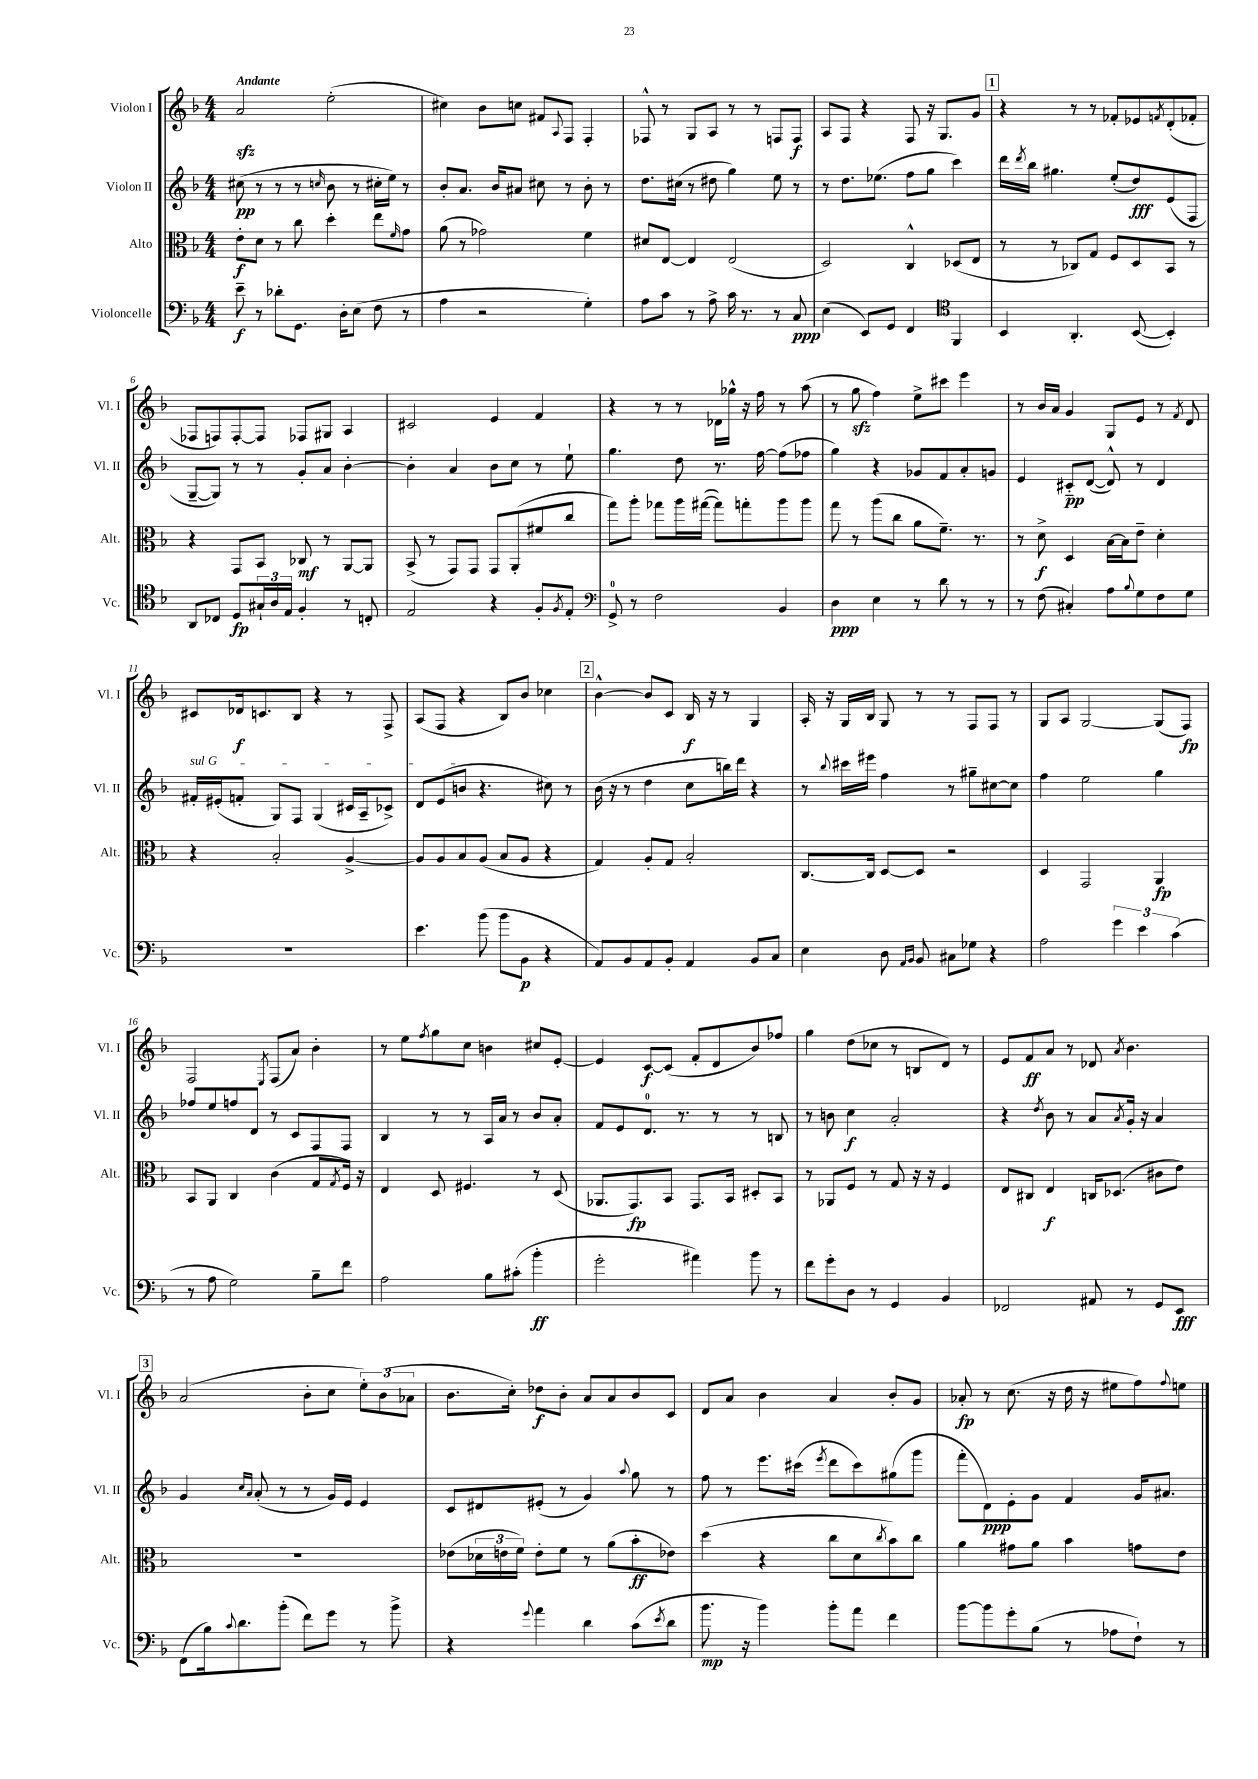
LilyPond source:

<<
\new StaffGroup <<
\new Staff = "s0" \with { instrumentName = "Violon I" shortInstrumentName = "Vl. I" } {
    \clef treble \key f \major \numericTimeSignature \time 4/4 \tempo "Andante"
    a'2\sfz e''2-.( |
    cis''4) bes'8 c''8 fis'8 \appoggiatura { a8 } f8 f4-. |
    fes8-^ r8 g8 a8 r8 r8 f8 f8\f |
    a8 f8 r4 f8 r16 g8. g'8 |
    \mark \markup { \box "1" } r4 r8 r8 fes'8-. ees'8 \acciaccatura { f'8 } d'8-.( fes'8-. |
    fes8 f8) f8~-. f8 fes8 gis8 a4 |
    cis'2 e'4 f'4 |
    r4 r8 r8 des'16 ges''16-^ r16 f''16 r8 a''8( |
    r8 g''8\sfz f''4) e''8-> cis'''8 e'''4 |
    r8 bes'16 a'16 g'4 g8 e'8 r8 \acciaccatura { f'8 } d'8 |
    cis'8 des'16\f c'8. bes8 r4 r8 f8-> |
    a8( f8 r4 bes8) bes'8 ces''4 |
    \mark \markup { \box "2" } bes'4~-^ bes'8 c'8 bes16\f r16 r8 g4 |
    a16-. r16 g16 bes16 g8 r8 r8 f8 f8 r8 |
    g8 a8 g2~ g8( f8\fp) |
    f2 \acciaccatura { e8 } f8( a'8) bes'4-. |
    r8 e''8 \acciaccatura { f''8 } g''8 c''8 b'4 cis''8 e'8~-. |
    e'4 c'8~\f c'8( f'8-. d'8 bes'8) fes''8 |
    g''4 d''8( ces''8 r8 b8 d'8) r8 |
    e'8 f'8\ff a'8 r8 des'8 \acciaccatura { a'8 } bes'4. |
    \mark \markup { \box "3" } a'2( bes'8-. c''8 \tuplet 3/2 { e''8-.) bes'8( aes'8 } |
    bes'8. c''16-.) des''8\f bes'8-. a'8 a'8 bes'8 c'8 |
    d'8 a'8 bes'4 a'4 bes'8-. g'8 |
    aes'8-.\fp r8 c''8.( r16 d''16 r16 eis''8 f''8) \appoggiatura { f''8 } e''8 \bar "|." |
}
\new Staff = "s1" \with { instrumentName = "Violon II" shortInstrumentName = "Vl. II" } {
    \clef treble \key f \major \numericTimeSignature \time 4/4
    cis''8\pp( r8 r8 r8 \grace { c''16 } bes'8 r8 cis''16-. e''16) r8 |
    bes'8-. a'8. bes'16 ais'8 cis''8 r8 bes'8-. r8 |
    d''8. cis''16( r8 dis''8 g''4) e''8 r8 |
    r8 d''8. ees''8.( f''8 g''8 c'''4) |
    \mark \markup { \box "1" } d'''16 \acciaccatura { d'''8 } bes''16 gis''4. e''8-.( d''8\fff) e'8( f8 |
    g8~-- g8) r8 r8 g'8-. a'8 bes'4~-. |
    bes'4-. a'4 bes'8 c''8 r8 e''8-! |
    g''4. d''8 r8. f''16~ f''8( fes''8 |
    g''4) r4 ges'8 f'8 a'8-. g'8 |
    e'4 cis'8-_\pp d'8~( d'8-^) r8 d'4 |
    \once \override TextSpanner.bound-details.left.text = \markup { \italic "sul G" } fis'16-.\startTextSpan eis'16-.( f'8-. g8) f8 g4( cis'16 a16-- ces'8->) |
    d'8 e'8( b'8\stopTextSpan r4. cis''8) r8 |
    \mark \markup { \box "2" } bes'16( r16 r8 d''4 c''8 b''16) d'''16 r4 |
    r8 \appoggiatura { bes''8 } cis'''16 eis'''16 f''4 r8 gis''8-- cis''8~ cis''8 |
    f''4 e''2 g''4 |
    fes''8 e''8 f''8 d'8 r8 c'8 f8 f8 |
    bes4 r8 r8 a16 a'16 r8 bes'8 a'8-. |
    f'8 e'8 d'8.-0 r8. r8 r8 b8 |
    r8 b'8 c''4\f a'2-. |
    r4 \acciaccatura { d''8 } bes'8 r8 a'8 \acciaccatura { a'8 } g'16-. r16 a'4 |
    \mark \markup { \box "3" } g'4 \grace { c''16 a'16 } a'8-.( r8 r8 g'16) e'16 e'4 |
    c'8 dis'8 eis'8-.( r8 g'4) \appoggiatura { a''8 } g''8 r8 |
    f''8 r8 e'''8. cis'''16( \acciaccatura { e'''8 } d'''8 cis'''8) gis''8( g'''8 |
    f'''8-. d'8\ppp) e'8-. g'8 f'4 g'16 ais'8. \bar "|." |
}
\new Staff = "s2" \with { instrumentName = "Alto" shortInstrumentName = "Alt." } {
    \clef alto \key f \major \numericTimeSignature \time 4/4
    e'8-.\f d'8 r8 c''8 d''4-. e''8 \grace { f'16 } g'8 |
    a'8( r8 ges'2) f'4 |
    dis'8 e8~ e4 e2( |
    d2) c4-^ des8( e8 |
    \mark \markup { \box "1" } r8 r8 ces8) g8 f8 d8 bes,8 r8 |
    r4 g,8 bes,8 ces8\mf r8 a,8~ a,8 |
    bes,8->( r8 g,8) g,8 g,8 a,8-.( fis'8 c''8 |
    g''8) a''8-. ges''8 a''16 gis''16~( gis''8) g''8-. a''8 a''8 |
    g''8 r8 a''8( c''8 a'8 f'8.--) r8. |
    r8 d'8->\f d4 bes16~ bes16 e'8-- d'4-. |
    r4 bes2-. a4~-> |
    a8 a8 bes8 a8( bes8 a8 r4 |
    \mark \markup { \box "2" } g4) a8-. g8 bes2-. |
    c8.~ c16 d8~ d8 r2 |
    d4 g,2 a,4\fp |
    bes,8 a,8 c4 c'4( g8 \acciaccatura { g8 } f16) r16 |
    e4 d8 fis4. r8 d8( |
    aes,8. g,8.\fp) bes,8 g,8. bes,16 dis8-. bes,8 |
    r8 aes,8 f8 r8 g8 r16 r16 f4 |
    e8 cis8 e4\f c16 des8.( cis'8 e'8) |
    \mark \markup { \box "3" } R1 |
    ees'8( \tuplet 3/2 { des'16 e'16 f'16) } e'8-. f'8 r8 a'8( bes'8-.\ff ees'8) |
    d''4( r4 c''8 d'8 \acciaccatura { c''8 } bes'8) c''8 |
    a'4 gis'8 a'8 bes'4 g'8 e'8 \bar "|." |
}
\new Staff = "s3" \with { instrumentName = "Violoncelle" shortInstrumentName = "Vc." } {
    \clef bass \key f \major \numericTimeSignature \time 4/4
    e'8--\f r8 des'8-. g,8. d16-. e8( f8 r8 |
    a4 r2 g4-.) |
    a8 c'8 r8 a8-> c'16 r8. r8 c8\ppp |
    e4( e,8) g,8 f,4 \clef tenor f,4 |
    \mark \markup { \box "1" } bes,4 a,4.-. bes,8~( bes,4-.) |
    a,8 ces8 d8\fp \tuplet 3/2 { gis16-! a16 e16 } f4-. r8 c8-. |
    e2 r4 f8-. \acciaccatura { f8 } e8-. |
    \clef bass g,8-0-> r8 f2 bes,4 |
    d4\ppp e4 r8 d'8 r8 r8 |
    r8 f8( cis4-.) a8 \appoggiatura { bes8 } g8 f8 g8 |
    R1 |
    e'4. bes'8( bes'8 bes,8\p r4 |
    \mark \markup { \box "2" } a,8) bes,8 a,8 bes,8-. a,4 bes,8 c8 |
    e4 d8 \grace { a,16 bes,16 } bes,8 cis8 ges8 r4 |
    a2 \tuplet 3/2 { g'4 e'4 c'4( } |
    r8 a8 g2) bes8-- f'8 |
    a2 bes8 cis'8-.( bes'4-.\ff |
    g'2-. ais'4) bes'8 r8 |
    f'8 g'8-. d8 r8 g,4 bes,4 |
    fes,2 ais,8 r8 g,8 e,8\fff |
    \mark \markup { \box "3" } f,8( bes16) \appoggiatura { c'8 } d'8. bes'8-.( f'8) g'8 r8 bes'8-> |
    r4 \appoggiatura { g'8 } a'4 d'4 c'8( \acciaccatura { e'8 } d'8 |
    bes'8.\mp r16 bes'4) bes'8-. a'8 f'4 |
    bes'8~ bes'8 g'8-. bes8( r8 aes8 f8-!) r8 \bar "|." |
}
>>
>>
